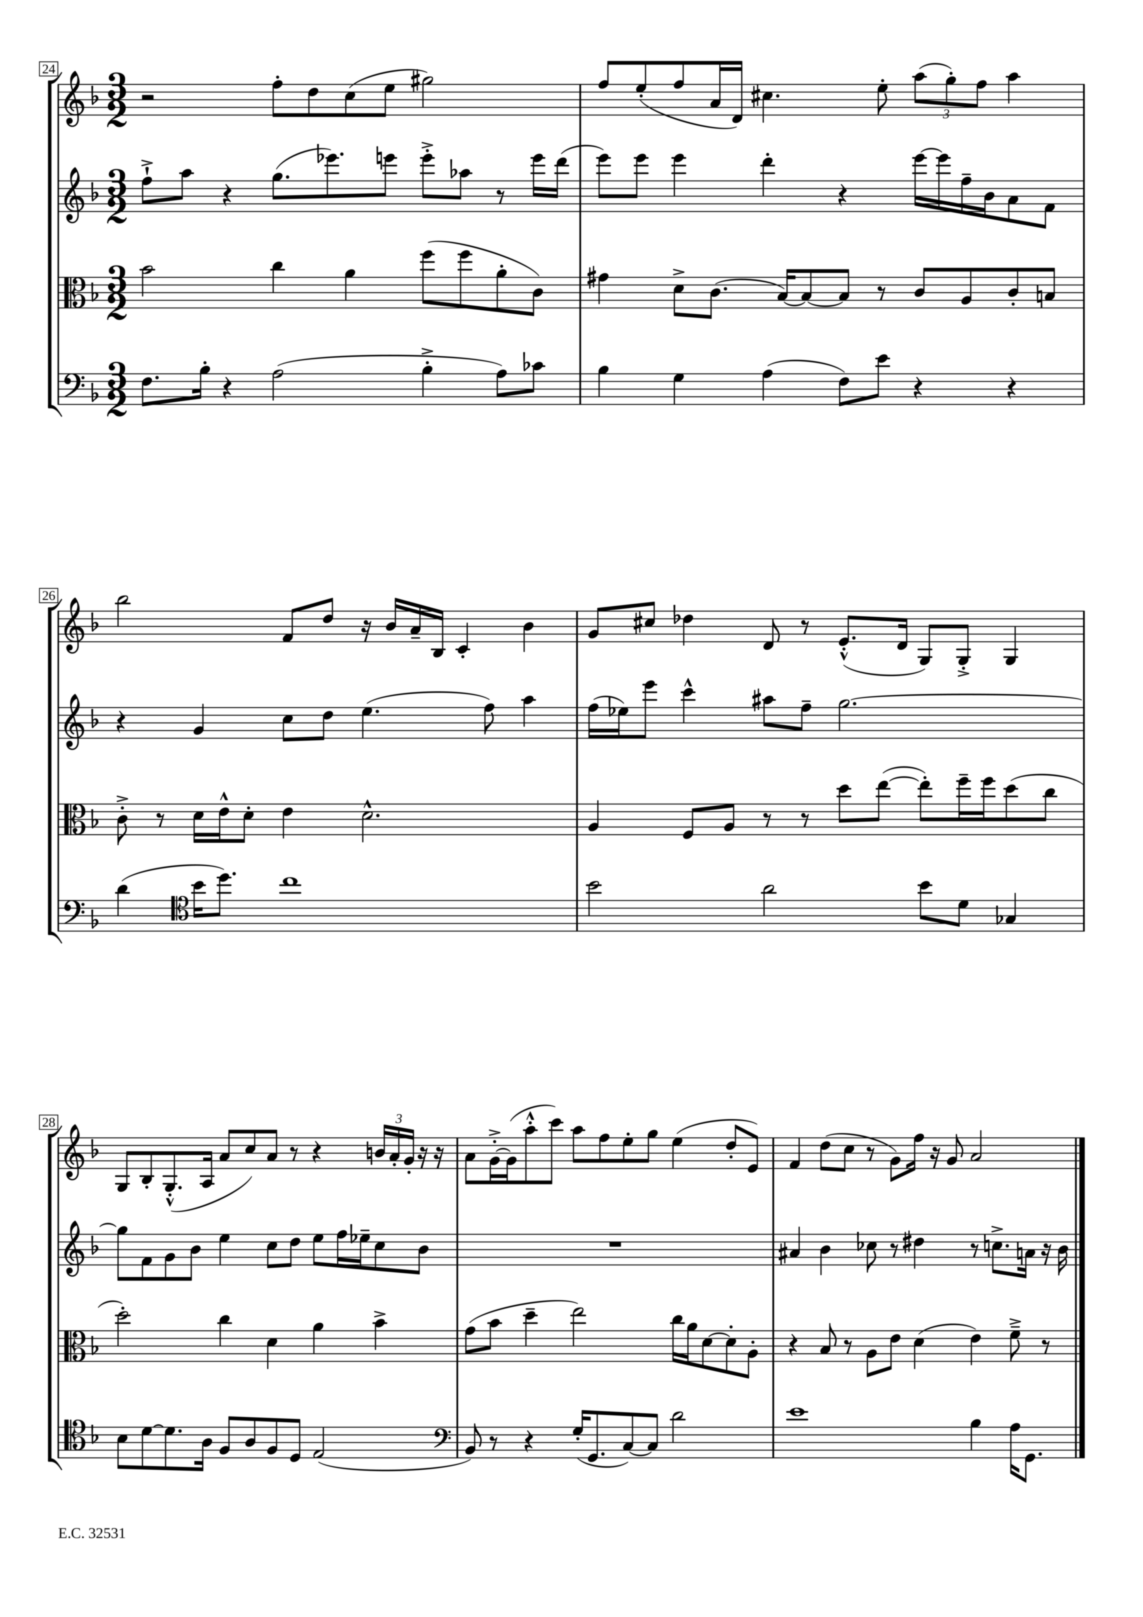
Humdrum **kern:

**kern	**kern	**kern	**kern
*staff4	*staff3	*staff2	*staff1
*clefF4	*clefC3	*clefG2	*clefG2
*k[b-]	*k[b-]	*k[b-]	*k[b-]
*M3/2	*M3/2	*M3/2	*M3/2
8.F	2b-	8ff`^	2r
.	.	8aa	.
16B-'	.	.	.
4r	.	4r	.
(2A	4cc	(8.gg	8ff'
.	.	.	8dd
.	.	8.eee-)	.
.	4a	.	(8cc
.	.	8eee	8ee
4B-'^	(8ff	8eee'^	2gg#)
.	8ff	8aa-	.
8A)	8a'	8r	.
8c-	8c)	16eee	.
.	.	(16ddd	.
=	=	=	=
4B-	4g#	8eee)	8ff
.	.	8eee	(8ee'
4G	8d^	4eee	8ff
.	(8.c	.	16a
.	.	.	16d)
(4A	.	4ddd'	4.cc#
.	[16B-)	.	.
.	8B-_	.	.
8F)	8B-]	4r	.
8e	8r	.	8ee'
4r	8c	[16eee	(12aa
.	.	16eee]	.
.	.	.	12gg')
.	8A	16ff~	.
.	.	.	12ff
.	.	16b-	.
4r	8c'	8a	4aa
.	8B	8f	.
=	=	=	=
(4d	8c'^	4r	2bb-
.	8r	.	.
*clefC4	*	*	*
16b-	16d	4g	.
8.dd)	16e^^	.	.
.	8d'	.	.
1cc	4e	8cc	8f
.	.	8dd	8dd
.	2.d^^	(4.ee	16r
.	.	.	16b-
.	.	.	16a~
.	.	.	16B-
.	.	.	4c'
.	.	8ff)	.
.	.	4aa	4b-
=	=	=	=
2b-	4A	(16ff	8g
.	.	16ee-)	.
.	.	8eee	8cc#
.	8F	4ccc^^	4dd-
.	8A	.	.
2a	8r	8aa#	8d
.	8r	8ff~	8r
.	8dd	[2.gg	(8.e'^^
.	([8ee	.	.
.	.	.	16d
8b-	8ee'])	.	8G)
8d	16ff~	.	8G'^
.	16ff	.	.
4G-	(8dd	.	4G
.	8cc	.	.
=	=	=	=
8B-	2dd')	8gg]	8G
[8d	.	8f	8B-'
8.d]	.	8g	(8.G'^^
.	.	8b-	.
16A	.	.	16A
8F	4cc	4ee	8a
8A	.	.	8cc)
8F	4d	8cc	8a
8D	.	8dd	8r
(2E	4a	8ee	4r
.	.	16ff	.
.	.	16ee-~	.
.	4b-^	8cc	24b
.	.	.	24a'
.	.	.	24g'
.	.	8b-	16r
.	.	.	16r
=	=	=	=
*clefF4	*	*	*
8BB-)	(8g	1.r	8a
8r	8b-	.	[16g'^
.	.	.	(16g]
4r	4dd~	.	8aa'^^
.	.	.	8ccc)
(16G'	2ee)	.	8aa
8.GG	.	.	.
.	.	.	8ff
[8C)	.	.	8ee'
8C]	.	.	8gg
2d	16cc	.	(4ee
.	16a	.	.
.	[8d	.	.
.	8d']	.	8dd'
.	8A'	.	8e)
=	=	=	=
1e	4r	4a#	4f
.	8B-	4b-	(8dd
.	8r	.	8cc
.	8A	8cc-	8r
.	8e	8r	8g)
.	(4d	4dd#	16ff
.	.	.	16r
.	.	.	8g
4B-	4e)	8r	2a
.	.	8.cc^	.
16A	8f~^	.	.
8.GG	.	16a	.
.	8r	16r	.
.	.	16b-	.
==	==	==	==
*-	*-	*-	*-
